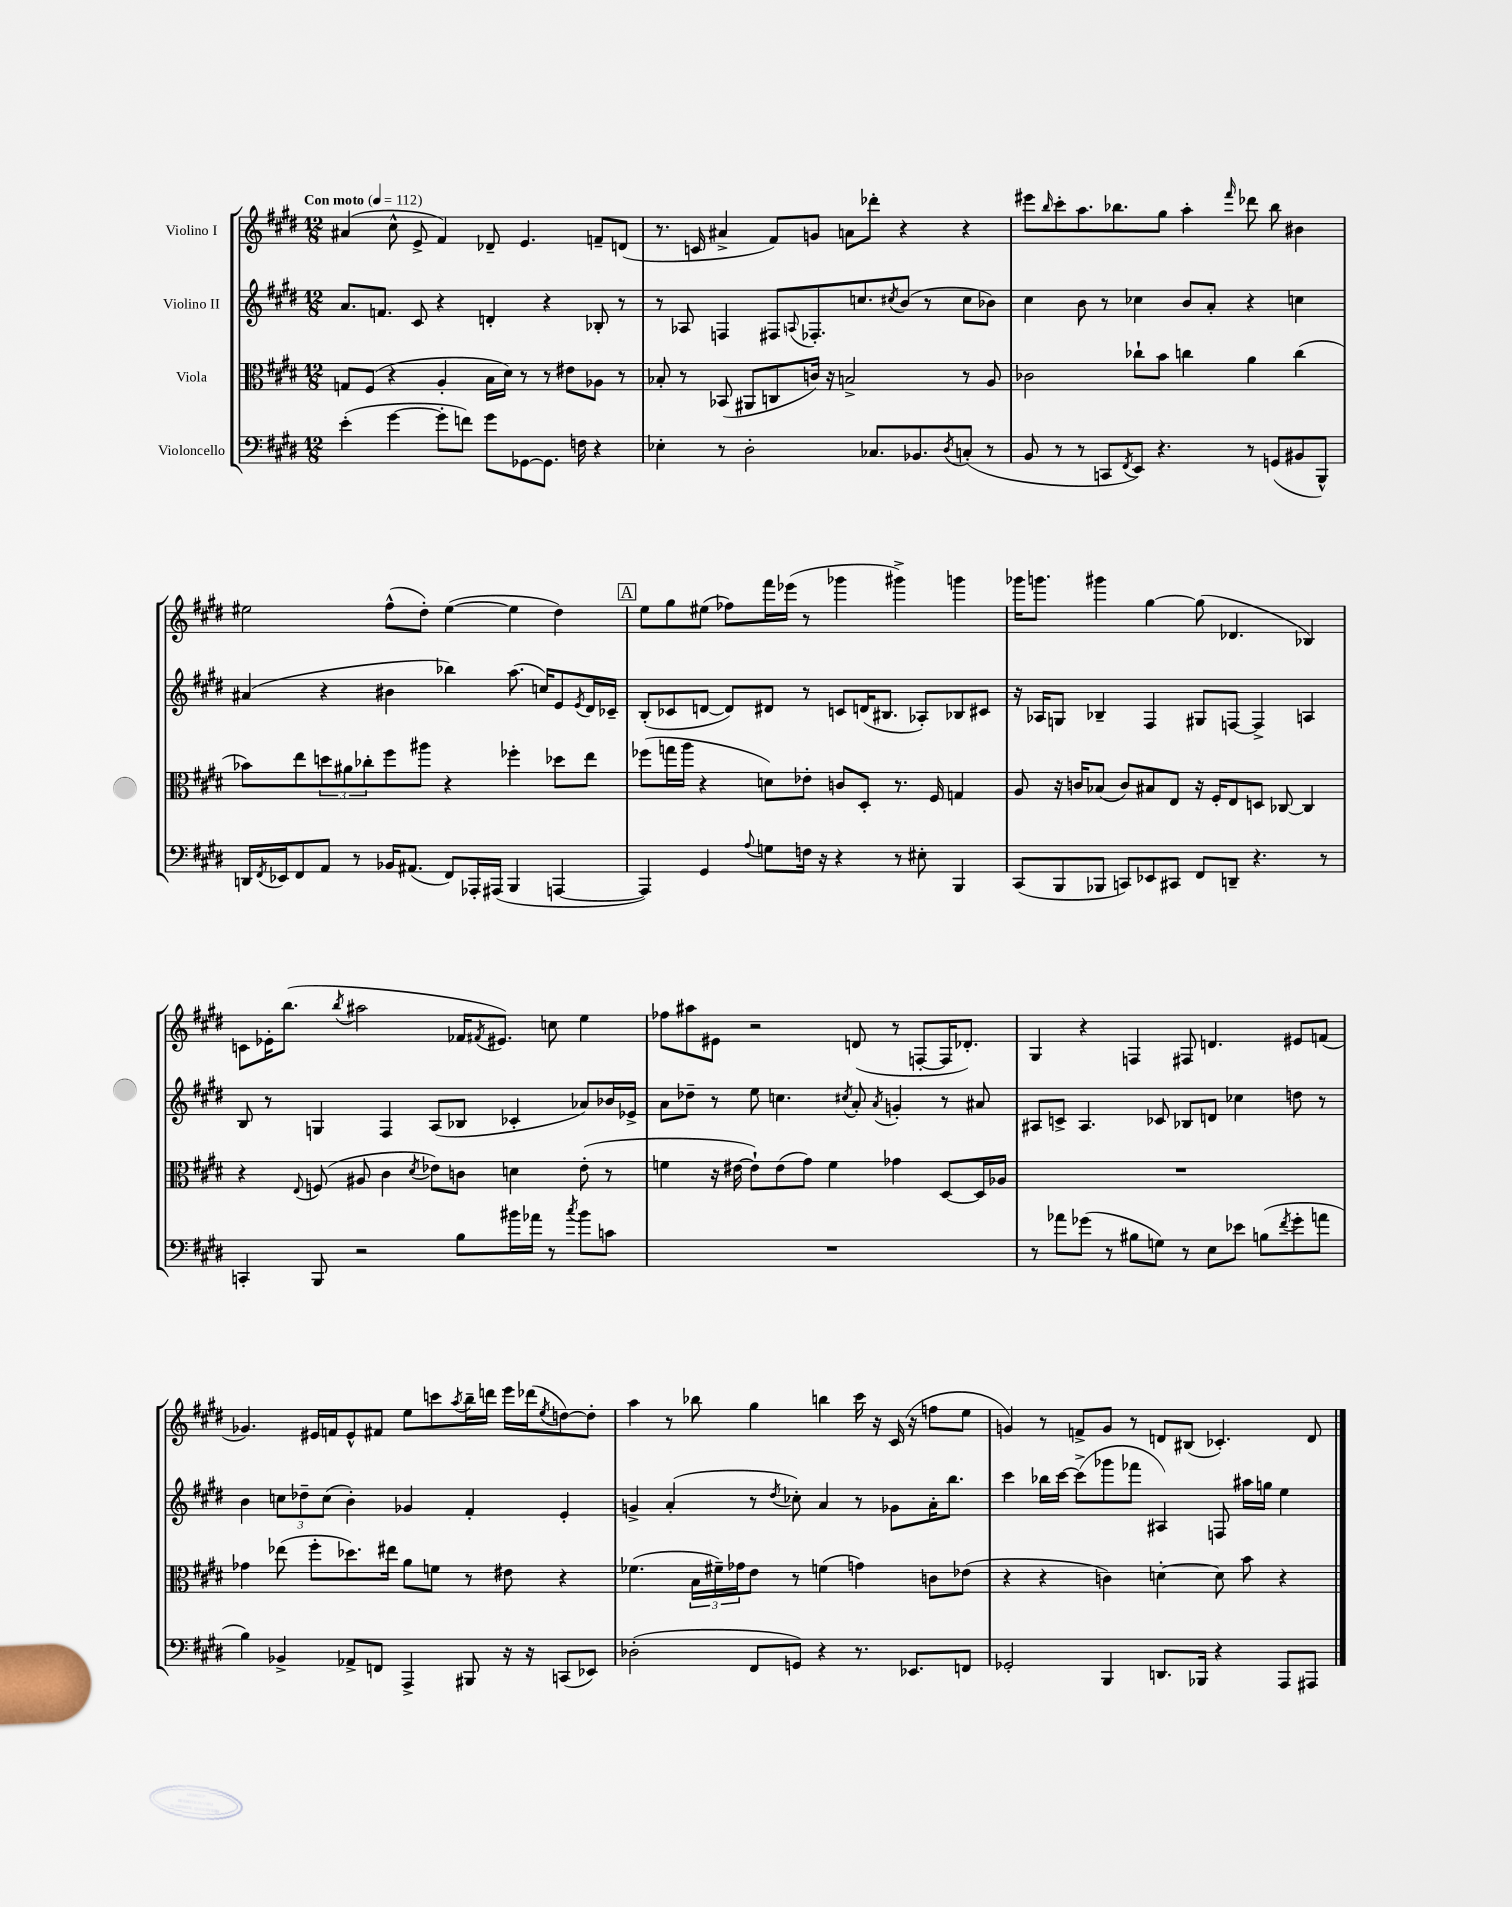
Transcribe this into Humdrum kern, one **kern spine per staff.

**kern	**kern	**kern	**kern
*staff4	*staff3	*staff2	*staff1
*clefF4	*clefC3	*clefG2	*clefG2
*k[f#c#g#d#]	*k[f#c#g#d#]	*k[f#c#g#d#]	*k[f#c#g#d#]
*M12/8	*M12/8	*M12/8	*M12/8
*MM112	*MM112	*MM112	*MM112
(4e'	8G	8.a	(4a#
.	(8F#	.	.
.	.	8.f	.
[4g#	4r	.	8cc#^^
.	.	8c#	8e^
8g#']	4A'	4r	4f#)
8f)	.	.	.
8g#	16B	4d'	8d-~
.	16d#)	.	.
[8GG-	8r	.	4.e
8.GG-]	8r	4r	.
.	8e#	.	.
16F	.	.	.
4r	8A-	8B-'	8f~
.	8r	8r	(8d
=	=	=	=
4E-'	8B-'	8r	8.r
.	8r	8A-	.
.	.	.	16c
8r	(8BB-	4F	4a#^
2D#'	8AA#	.	.
.	8C	8F#	8f#)
.	.	8qqA	.
.	16c)	8.F-'	8g
.	16r	.	.
.	2B^	.	8a
.	.	8.cc	.
8.C-	.	.	8ddd-'
.	.	8qcc#	.
.	.	(8b	4r
8.BB-	.	.	.
.	.	8r	.
8qD#	.	.	.
(8C'	8r	8cc#	4r
8r	8A	8b-)	.
=	=	=	=
8BB	2c-	4cc#	8eee#
.	.	.	16qqbb
8r	.	.	8ccc#'
8r	.	8b	8.aa
8CC	.	8r	.
.	.	.	8.bb-
8qFF#	.	.	.
8EE)	8cc-`	4cc-	.
4.r	8b	.	8gg#
.	4cc	8b	4aa'
.	.	8a'	.
.	.	.	16qqfff#
8r	4a	4r	8ddd-
(8GG	.	.	8bb-
8BB#	(4cc	4cc	4b#
8BBB^^)	.	.	.
=	=	=	=
16DD	8b-)	(4a#	2ee#
8qFF#	.	.	.
16EE-	.	.	.
8FF#	8ee	.	.
8AA	12dd	4r	.
.	12a#	.	.
8r	.	.	.
.	12cc-'	.	.
16BB-	8ff#	4b#	(8ff#^^
(8.AA#	.	.	.
.	8aa#	.	8dd#')
8FF#)	4r	4bb-)	([4ee#
16AAA-'	.	.	.
(16AAA#	.	.	.
4BBB	4ff-'	(8.aa	4ee#]
.	.	16cc)	.
[4AAA	8dd-	8e	4dd#)
.	.	8qe	.
.	8ee	16d#	.
.	.	16c-~	.
=	=	=	=
4AAA])	(8ff-	(8B'	8ee
.	16gg	8c-	8gg#
.	16aa	.	.
4GG#	4r	[8d	(8ee#
.	.	8d])	8ff-)
8qqA	.	.	.
8G	8d)	8d#	16fff#
.	.	.	(16eee-
16F	8e-'	8r	8r
16r	.	.	.
4r	8c	8c	4ggg-
.	8D#'	(16d	.
.	.	8.B#	.
8r	8.r	.	4ggg#^)
8E#'	.	8A-')	.
.	16F#	.	.
4BBB	4G	8B-	4ggg
.	.	8c#	.
=	=	=	=
(8CC#	8A	16r	16ggg-
.	.	16A-	8.ggg
8BBB	16r	8G	.
.	16c	.	.
8BBB-	(8B-	4B-~	4ggg#
8CC)	8c)	.	.
8EE-	8B#	4F#	[4gg#
8CC#	8E	.	.
8FF#	16r	8G#	(8gg#]
.	16F#'	.	.
8DD~	8E	[8F	4.d-
4.r	8D	4F^]	.
.	[8C-	.	.
.	4C-]	4A	4B-)
8r	.	.	.
=	=	=	=
4CC'	4r	8B	8c
.	.	8r	16e-'
.	.	.	(8.bb
.	8qqE	.	.
8BBB	(8F	4G	.
.	.	.	8qbb
2r	8A#	.	2aa#
.	4c#	4F#	.
.	8qd#	.	.
.	8e-)	(8A	.
8B	8c	8B-	16f-
.	.	.	8qf#
.	.	.	8.e#)
16b#	4d	4c-'	.
16a-	.	.	.
8r	.	.	8cc
8qcc#	.	.	.
8b#	(8e-'	8a-)	4ee
8c	8r	16b-	.
.	.	16e-^	.
=	=	=	=
1.r	4f	8a	8ff-
.	.	8dd-~	8aa#
.	16r	8r	8e#
.	[16e#	.	.
.	8e#`])	8ee	2r
.	(8e#	4.cc	.
.	8g#)	.	.
.	4f	.	.
.	.	8qcc#	.
.	.	8a'	(8d
.	.	8qa	.
.	4g-	4g'	8r
.	.	.	[8F'
.	[8D#	8r	16F]
.	.	.	8.d-')
.	16D#]	8a#	.
.	16A-	.	.
=	=	=	=
8r	1.r	8A#	4G#
8a-	.	8c^	.
(8g-	.	4.A#	4r
8r	.	.	.
8B#	.	.	4F
8G)	.	8c-	.
8r	.	8B-	8F#
8E	.	8d	4.d
8e-	.	4cc-	.
(8B	.	.	.
8qf#	.	.	.
8g-'	.	8dd	8e#
8a	.	8r	(8f
=	=	=	=
4B)	4g-	4b	4.g-)
4BB-^	(8ee-	12cc	.
.	.	12dd-~	.
.	8ff#'	.	16e#
.	.	(12cc	.
.	.	.	16f
8AA-^	8.dd-)	4b')	8e#^^
8FF	.	.	8f#
.	16ee#	.	.
4AAA^	8a	4g-	8ee
.	8f	.	8ccc
.	.	.	8qaa
8BBB#	8r	4f#'	16bb~
.	.	.	16ddd
16r	8e#	.	16eee
16r	.	.	(16ddd-
.	.	.	8qee
(8CC	4r	4e'	[8dd)
8EE-)	.	.	8dd']
=	=	=	=
(2D-'	(4.f-	4g^	4aa
.	.	(4a'	8r
.	24B	.	8bb-
.	24f#~)	.	.
.	24g-	.	.
8FF#	8e	8r	4gg#
.	.	8qdd#	.
8GG)	8r	8cc-')	.
4r	(4f	4a	4bb
8.r	4g)	8r	16ccc#
.	.	.	16r
.	.	8g-	(16c#
8.EE-	.	.	16r
.	8c	16a'	8ff
.	.	8.bb	.
8FF	(8e-	.	8ee
=	=	=	=
2GG-'	4r	4ccc#	4g)
.	4r	16bb-	8r
.	.	[16ccc#	.
.	.	(8ccc#^]	8f^
4BBB	4c)	8ggg-	8g
.	.	8fff-	8r
8.DD	[4d'	4A#)	8d
.	.	.	(8B#
16BBB-	.	.	.
4r	8d]	8F	4.c-')
.	8b	16aa#	.
.	.	16gg	.
8AAA	4r	4ee	.
8AAA#	.	.	8d
==	==	==	==
*-	*-	*-	*-
